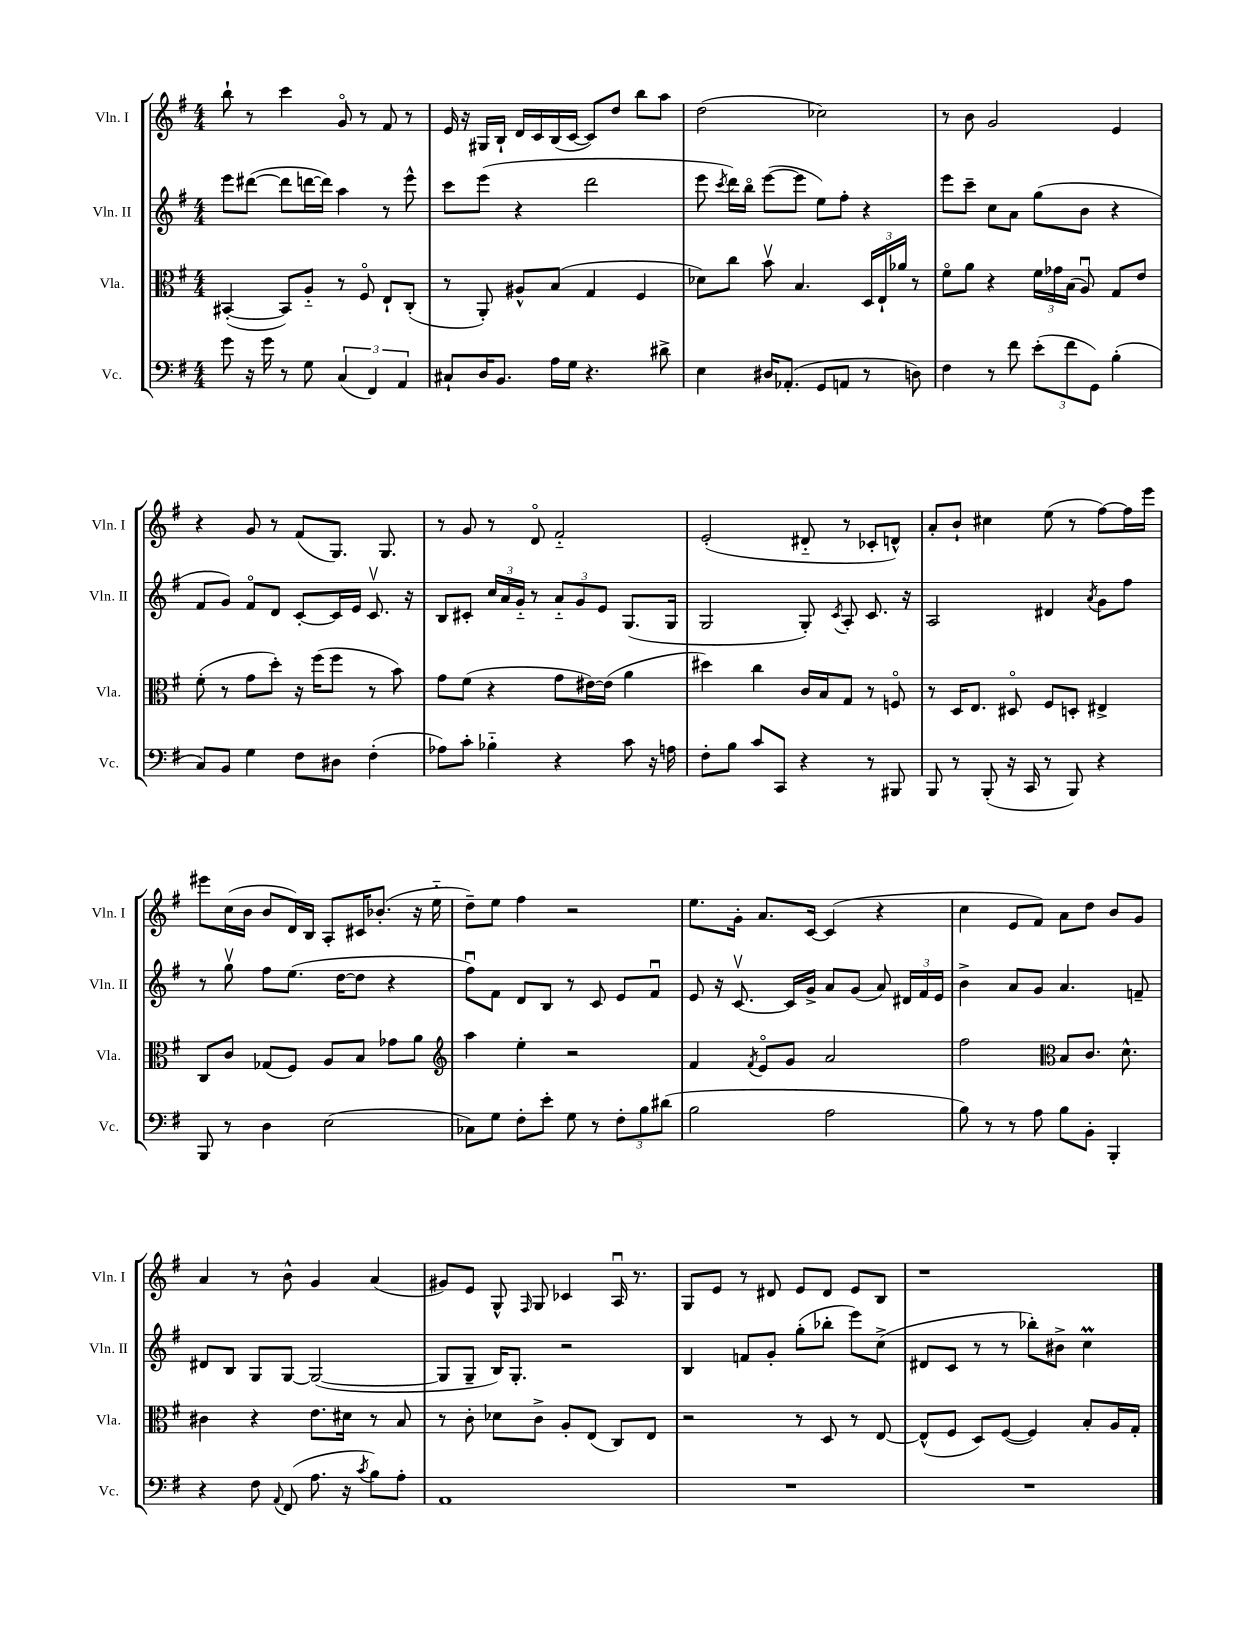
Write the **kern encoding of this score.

**kern	**kern	**kern	**kern
*part4	*part3	*part2	*part1
*staff4	*staff3	*staff2	*staff1
*I"Vc.	*I"Vla.	*I"Vln. II	*I"Vln. I
*I'Vc.	*I'Vla.	*I'Vln. II	*I'Vln. I
*clefF4	*clefC3	*clefG2	*clefG2
*k[f#]	*k[f#]	*k[f#]	*k[f#]
*M4/4	*M4/4	*M4/4	*M4/4
=75	=75	=75	=75
8g\	([4BB#X'/	8eee\L	8bb`\
16r	.	([8ddd#X\J	8r
16g\	.	.	.
8r	8BB#/L])	8ddd#\L]	4ccc\
8G\	8A/J	[16dddn\L	.
.	.	16ddd\JJ])	.
(6C/	8r	4aa\	8g/
.	8F#/	.	8r
6FF#/)	.	.	.
.	8E`/L	8r	8f#/
6AA/	.	.	.
.	(8C'/J	8eee^^\	8r
=76	=76	=76	=76
8C#X`/L	8r	8ccc\L	16e/
.	.	.	16r
16D/K	8AA'/)	(8eee\J	16G#X/LL
8.BB/J	.	.	16B`/JJ
.	8A#X^^/L	4r	16d/LL
.	.	.	16c/
16A\LL	(8B/J	.	(16B/
16G\JJ	.	.	[16c/JJ
4.r	4G/	2ddd\	8c/L])
.	.	.	8dd/J
.	4F#/	.	8bb\L
8d#X^\	.	.	8aa\J
=77	=77	=77	=77
4E\	8d-X\L)	8eee\	(2dd\
.	.	8qccc/	.
.	8cc\J	16ddd\LL)	.
.	.	16bb\JJ	.
16D#X/KL	8bv\	([8eee\L	.
(8.AA-X'/J	.	.	.
.	4.B/	8eee\J]	.
8GG/L	.	8ee\L)	2cc-X\)
8AAn/J	.	8ff#'\J	.
8r	24D/LL	4r	.
.	24E`/	.	.
.	24a-X/JJ	.	.
8Dn\)	8r	.	.
=78	=78	=78	=78
4F#\	8f#\L	8eee\L	8r
.	8a\J	8ccc~\J	8b\
8r	4r	8cc\L	2g/
8f#\	.	8a\J	.
(12e'\L	24f#\LL	(8gg\L	.
.	24g-X\	.	.
12f#\	(24B\JJ	.	.
.	8Au/)	8b\J	.
12GG\J)	.	.	.
(4B'\	8G/L	4r	4e/
.	8e/J	.	.
!!LO:LB:g=z
=79	=79	=79	=79
8C/L)	(8f#'\	8f#/L	4r
8BB/J	8r	8g/J)	.
4G\	8g\L	8f#/L	8g/
.	8dd'\J)	8d/J	8r
8F#\L	16r	[8c'/L	(8f#/L
.	(16ff#\KL	.	.
8D#X\J	8ff#\J	16c/L]	8.G/J)
.	.	16e/JJ	.
(4F#'\	8r	8.cv/	.
.	.	.	8.G/
.	8b\)	.	.
.	.	16r	.
=80	=80	=80	=80
8A-X\L)	8g\L	8B/L	8r
8c'\J	(8f#\J	8c#X'/J	8g/
4B-X\	4r	24cc/LL	8r
.	.	24a/	.
.	.	24g/JJ	.
.	.	8r	8d/
4r	8g\L	12a/L	2f#/
.	.	12g/	.
.	[16e#X\L)	.	.
.	.	12e/J	.
.	(16e#\JJ]	.	.
8c\	4a\	(8.G/L	.
16r	.	.	.
16An\	.	16G/Jk	.
=81	=81	=81	=81
8F#'\L	4dd#X\)	2G/	(2e'/
8B\J	.	.	.
8c/L	4cc\	.	.
8CC/J	.	.	.
4r	16c/LL	8G'/)	8d#X/
.	16B/J	.	.
.	.	8qc/	.
.	8G/J	8A'/	8r
8r	8r	8.c/	8c-X'/L
8BBB#X/	8Fn/	.	8dn^^/J)
.	.	16r	.
=82	=82	=82	=82
8BBB/	8r	2A/	8a'/L
8r	16D/KL	.	8b`/J
.	8.E/J	.	.
(8BBB'/	.	.	4cc#X\
16r	8D#X/	.	.
16CC/	.	.	.
8r	8F#/L	4d#X/	(8ee\
8BBB/)	8Dn'/J	.	8r
.	.	8qa/	.
4r	4E#X^/	8g\L	[8ff#\L)
.	.	8ff#\J	16ff#\L]
.	.	.	16eee\JJ
!!LO:LB:g=z
=83	=83	=83	=83
8BBB/	8C/L	8r	8eee#X\L
8r	8c/J	8ggv\	(16cc\L
.	.	.	16b\JJ
4D\	(8G-X/L	8ff#\L	8b/L
.	8F#/J)	(8.ee\J	16d/L)
.	.	.	16B/JJ
(2E\	8A/L	.	8A'/L
.	.	[16dd\KL	.
.	8B/J	8dd\J]	16c#X/K
.	.	.	(8.b-X'/J
.	8g-X\L	4r	.
.	8a\J	.	16r
.	.	.	16ee\
=84	=84	=84	=84
*	*clefG2	*	*
8C-X\L)	4aa\	8ff#u\L)	8dd~\L)
8G\J	.	8f#\J	8ee\J
8F#'\L	4ee'\	8d/L	4ff#\
8e'\J	.	8B/J	.
8G\	2r	8r	2r
8r	.	8c/	.
12F#'\L	.	8e/L	.
12B\	.	.	.
.	.	8f#u/J	.
(12d#X\J	.	.	.
=85	=85	=85	=85
2B\	4f#/	8e/	8.ee\L
.	.	16r	.
.	.	[8.cv/	16g'\Jk
.	8qf#/	.	.
.	8e/L	.	8.a/L
.	8g/J	16c/LL]	.
.	.	16g^/JJ	[16c/Jk
2A\	2a/	8a/L	(4c/]
.	.	(8g/J	.
.	.	8a/)	4r
.	.	24d#X/LL	.
.	.	24f#/	.
.	.	24e/JJ	.
=86	=86	=86	=86
8B\)	2ff#\	4b^\	4cc\
8r	.	.	.
8r	.	8a/L	8e/L
8A\	.	8g/J	8f#/J)
*	*clefC3	*	*
8B\L	8B/L	4.a/	8a\L
8BB'\J	8.c/J	.	8dd\J
4BBB'/	.	.	8b/L
.	8.d^^\	.	.
.	.	8fn~/	8g/J
!!LO:LB:g=z
=87	=87	=87	=87
4r	4c#X\	8d#X/L	4a/
.	.	8B/J	.
8F#\	4r	8G/L	8r
8qqAA/	.	.	.
(8FF#/	.	[8G/J	8b^^\
8.A\	8.e\L	(2G/_	4g/
16r	16d#X\Jk	.	.
8qc/	.	.	.
8B\L)	8r	.	(4a/
8A'\J	8B/	.	.
=88	=88	=88	=88
1AA	8r	8G/L]	8g#X/L)
.	8c'\	8G~/J	8e/J
.	8d-X\L	16B/KL)	8G^^/
.	.	8.G'/J	.
.	.	.	16qqF#/
.	8c^\J	.	8G/
.	8A'/L	2r	4c-X/
.	(8E/J	.	.
.	8C/L)	.	16Au/
.	.	.	8.r
.	8E/J	.	.
=89	=89	=89	=89
1r	2r	4B/	8G/L
.	.	.	8e/J
.	.	8fn/L	8r
.	.	8g'/J	8d#X/
.	8r	(8gg'\L	8e/L
.	8D/	8bb-X'\J	8d#/J
.	8r	8eee\L)	8e/L
.	[8E/	(8cc^\J	8B/J
=90	=90	=90	=90
1r	(8E^^/L]	8d#X/L	1r
.	8F#/J	8c/J	.
.	8D/L)	8r	.
.	([8F#/J	8r	.
.	4F#/])	8bb-X'\L)	.
.	.	8b#X^\J	.
.	8B'/L	4ccM\	.
.	16A/L	.	.
.	16G'/JJ	.	.
==	==	==	==
*-	*-	*-	*-
